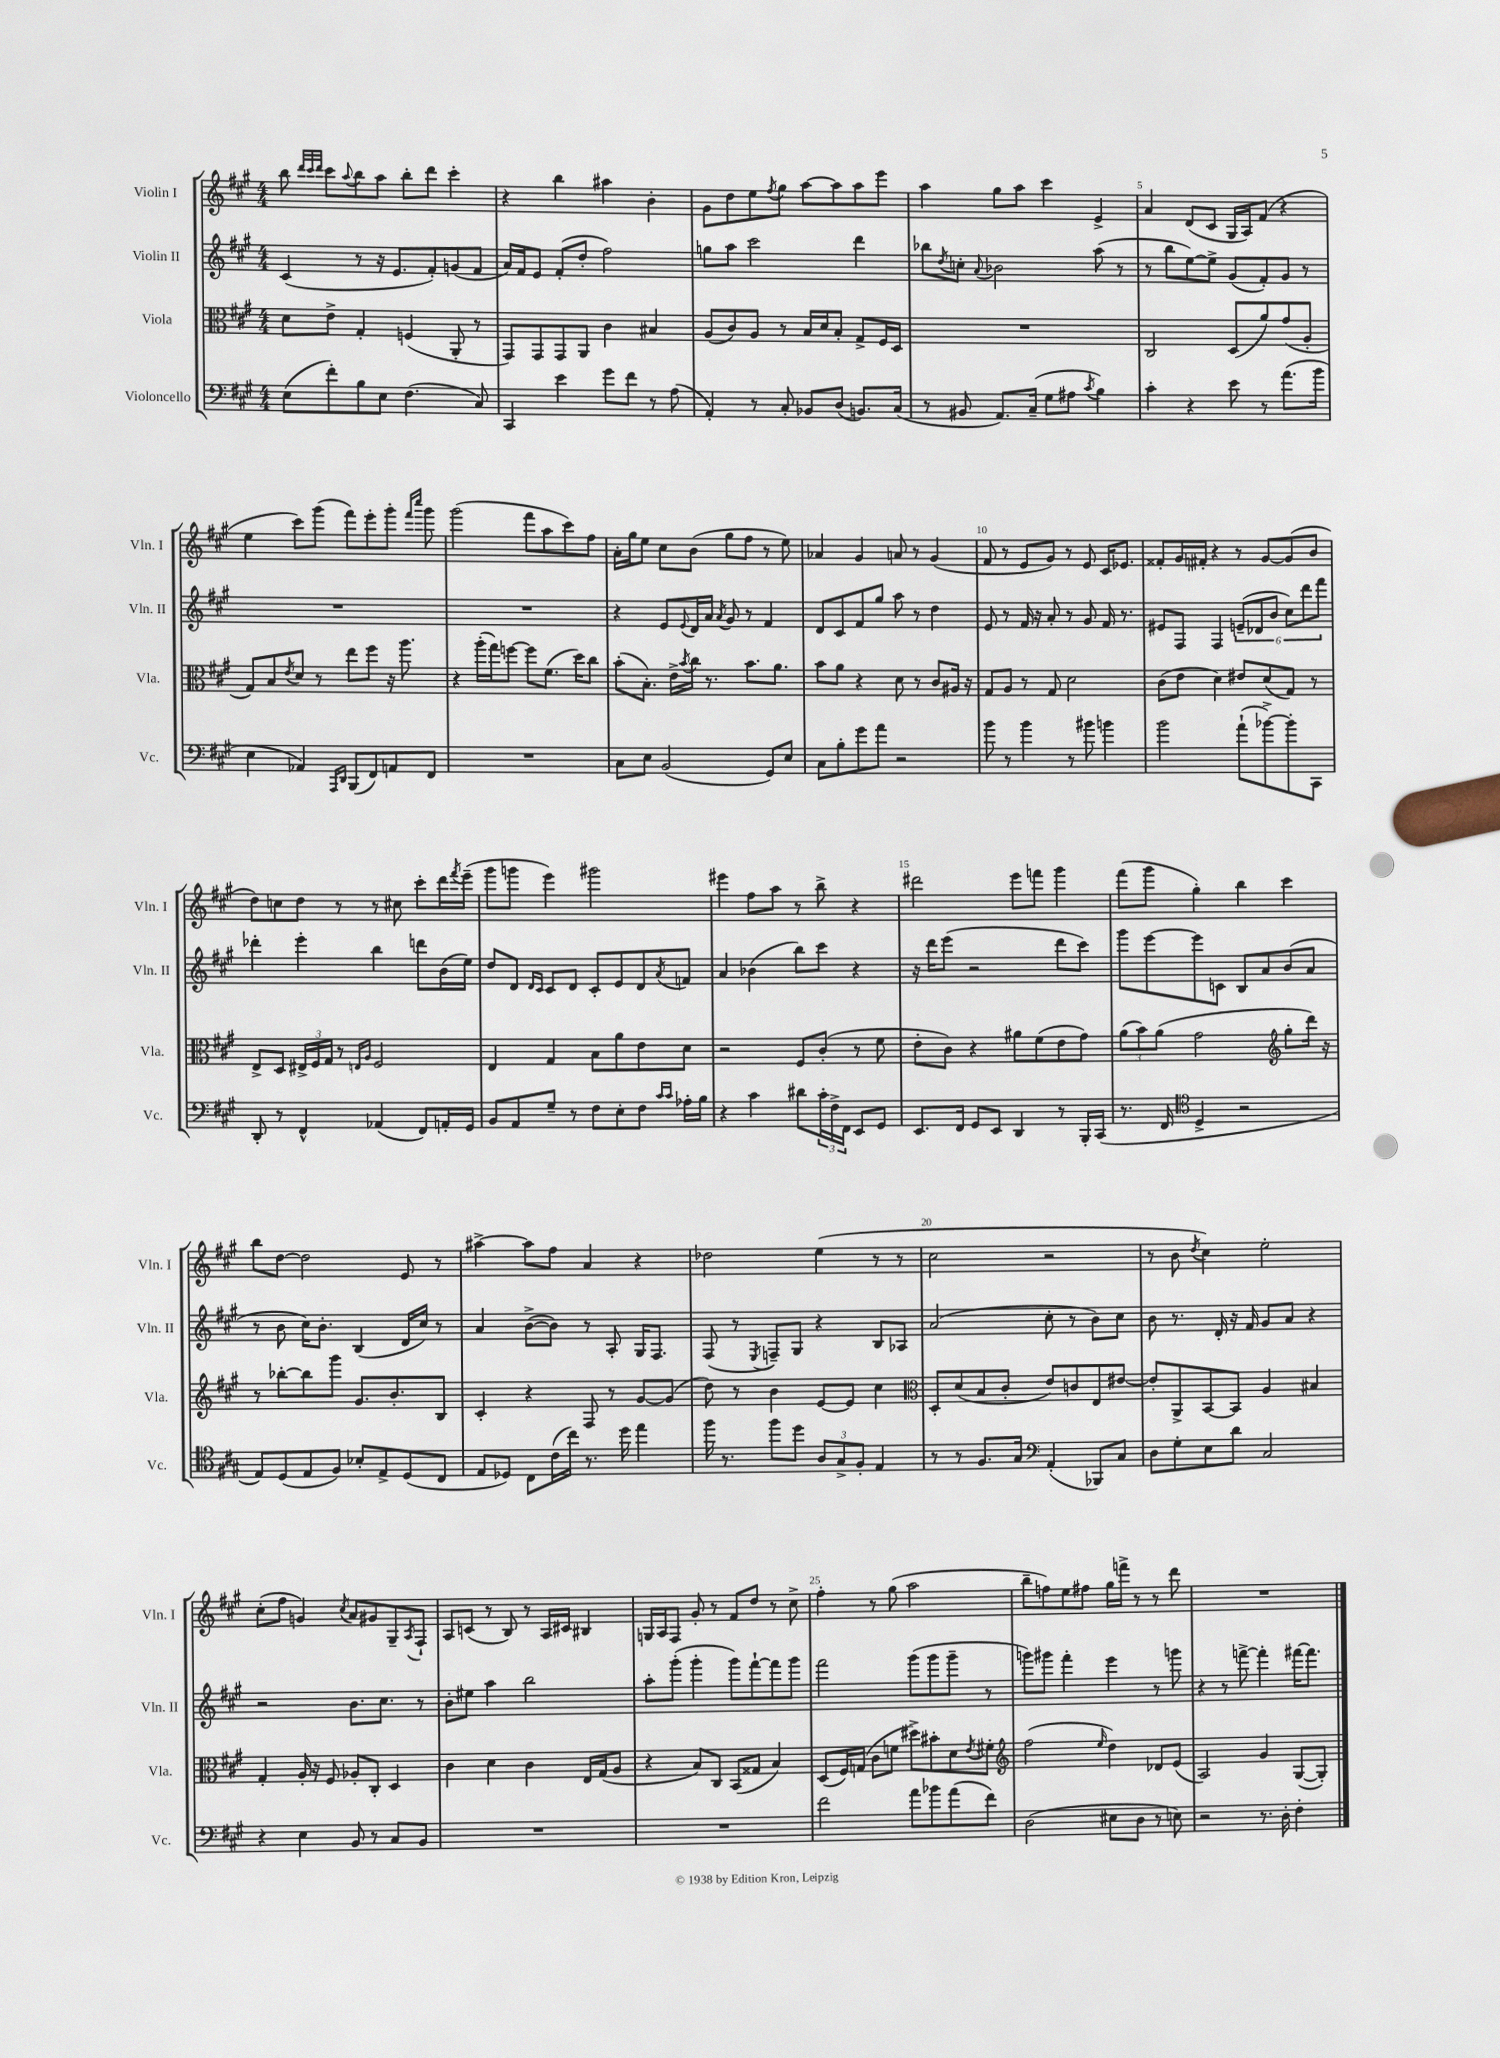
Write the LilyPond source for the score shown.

<<
\new StaffGroup <<
\new Staff = "s0" \with { instrumentName = "Violin I" shortInstrumentName = "Vln. I" } {
    \clef treble \key a \major \numericTimeSignature \time 4/4
    b''8 \grace { d'''32 cis'''32 d'''32 } cis'''8 \appoggiatura { a''8 } b''8 a''8 b''8-. d'''8 cis'''4-. |
    r4 b''4 ais''4 b'4-. |
    gis'8 d''8 e''8 \acciaccatura { fis''8 } gis''8 a''8~ a''8 a''8 e'''8 |
    a''4 gis''8 a''8 cis'''4 e'4-> |
    a'4 d'8( cis'8 gis16 a16) fis'8( r4 |
    e''4 cis'''8) gis'''8( fis'''8) e'''8-. gis'''8-. \grace { fis'''16 cis''''16 } gis'''8 |
    gis'''2( fis'''8 a''8 cis'''8) fis''8 |
    a'16-. gis''16 e''8 cis''8 b'8( gis''8 fis''8 r8 e''8) |
    aes'4 gis'4 a'8 r8 gis'4( |
    fis'8 r8 e'8 gis'8) r8 e'8 cis'16 ees'8. |
    fisis'8-. gis'16 fis'16-. r4 r8 gis'8~ gis'8( b'8 |
    d''8) c''8 d''8 r8 r8 cis''8 cis'''8-. d'''16 \acciaccatura { fis'''8 } e'''16--( |
    gis'''8 g'''8 e'''4) gis'''2 |
    eis'''4 fis''8 a''8 r8 b''8-> r4 |
    dis'''2 e'''8 f'''8 gis'''4 |
    fis'''8( gis'''8 gis''4-.) b''4 cis'''4 |
    b''8 d''8~ d''2 e'8 r8 |
    ais''4~-> ais''8 fis''8 a'4 r4 |
    des''2 e''4( r8 r8 |
    cis''2 r2 |
    r8 b'8 \acciaccatura { d''8 } cis''4) e''2-. |
    cis''8-.( fis''8 g'4) \acciaccatura { cis''8 } a'8 gis'8 gis8-- \acciaccatura { a8 } fis8-! |
    a8 c'8( r8 b8) r8 a16 cis'16 bis4 |
    g16 a16 fis8 gis'8-. r8 fis'8 d''8 r8 cis''8-> |
    fis''4-. r8 gis''8( a''2 |
    b''8-- f''8) e''8 fis''8 gis''16 f'''16-> r8 r8 d'''8 |
    R1 \bar "|." |
}
\new Staff = "s1" \with { instrumentName = "Violin II" shortInstrumentName = "Vln. II" } {
    \clef treble \key a \major \numericTimeSignature \time 4/4
    cis'4( r8 r16 e'8. fis'8-.) g'8( fis'8 |
    a'16) fis'16 e'8 fis'8-.( d''8-. fis''2) |
    g''8 a''8 cis'''2 d'''4 |
    bes''8 \acciaccatura { d''8 } c''8-. \appoggiatura { a'8 } bes'2 a''8( r8 |
    r8 b''8 e''8~) e''8-> gis'8( fis'8-.) gis'8 r8 |
    R1 |
    R1 |
    r4 e'8 \appoggiatura { e'8 } d'16 a'16 \acciaccatura { a'8 } gis'8 r8 fis'4 |
    d'8 cis'8 fis'8 gis''8 a''8 r8 d''4 |
    e'8 r8 fis'16 r16 a'8-. r8 gis'8 fis'16 r8. |
    eis'8 fis8 fis4 \tuplet 6/4 { e'8--( des'8 b'8 cis''8) d'''8 fis'''8 } |
    des'''4-. e'''4-. b''4 d'''8 b'16( e''16) |
    d''8 d'8 \grace { d'16 cis'16 } cis'8 d'8 cis'8-. e'8 d'8 \acciaccatura { a'8 } f'8 |
    a'4 bes'4( b''8) cis'''8 r4 |
    r16 d'''16 e'''8( r2 d'''8 cis'''8) |
    gis'''8 e'''8~ e'''8 c'8 b8 a'8 b'8( a'8 |
    r8 b'8 cis''16) b'8.-. b4( d'16 cis''16) r8 |
    a'4 b'8~->( b'8) r8 a8-. gis16 fis8. |
    fis8( r8 \acciaccatura { e8 } f8--) gis8 r4 b8 aes8 |
    a'2( cis''8-. r8 b'8) cis''8 |
    b'8 r8. d'16-. r16 fis'16 gis'8 a'8 r4 |
    r2 b'8. cis''8. r8 |
    b'8-. eis''8 a''4 b''2 |
    a''8-. gis'''8-.( gis'''4-. gis'''8) fis'''8~-! fis'''8 gis'''8 |
    fis'''2 gis'''8( gis'''8 gis'''8-- r8 |
    g'''8) gis'''8 fis'''4-. e'''4 r8 g'''8 |
    r4 r8 f'''8~-> f'''4-. fis'''16~ fis'''8. \bar "|." |
}
\new Staff = "s2" \with { instrumentName = "Viola" shortInstrumentName = "Vla." } {
    \clef alto \key a \major \numericTimeSignature \time 4/4
    d'8 e'8-> gis4-. f4( a,8-. r8 |
    gis,8) gis,8 gis,8 a,8 cis'4 bis4 |
    a8( cis'8) a8 r8 b16 d'16 b8-. gis8-> fis16 d16 |
    R1 |
    cis2 d8( a'8) gis'8( a8-. |
    gis8) b8 \acciaccatura { e'8 } d'8 r8 e''8 fis''8 r16 a''8. |
    r4 a''16-.( gis''16) f''8~ f''8 fis'8.( d''16) cis''8 |
    b'8-.( b8.-.) e'16-> \acciaccatura { b'8 } cis''16 r8. b'8. a'8. |
    b'8 a'8 r4 d'8 r8 cis'8 ais16 r16 |
    gis8 a8 r8 gis8 d'2 |
    cis'8( e'8 d'4) eis'8 d'8( gis8) r8 |
    e8-> d8 \tuplet 3/2 { eis16-> fis16 gis16 } r8 \grace { e16 a16 } fis2 |
    e4 gis4 b8 a'8 e'8 d'8 |
    r2 fis8 cis'8-.( r8 fis'8 |
    e'8-. cis'8) r4 ais'8 fis'8( e'8 gis'8) |
    \tuplet 3/2 { a'8( b'8) a'8( } gis'2 \clef treble gis''8-. d'''16) r16 |
    r8 bes''8~-. bes''8 gis'''8 gis'8. b'8.-. b8 |
    cis'4-. r4 fis8 r8 gis'8~ gis'8( |
    d''8) r8 b'4 e'8~ e'8 cis''4 |
    \clef alto d8-. d'8( b8 cis'8-. e'8) c'8 e8 eis'8~ |
    eis'8-. a,8-> b,8~ b,8 a4 bis4 |
    gis4-. a16-. r16 fis8 aes8-. cis8-. d4 |
    cis'4 d'4 cis'4 e16 gis16( a8 |
    r4 b8) cis8 b,8( gisis8 b4) |
    d8( fis16) g16( cis'8 f'8 dis''8->) bis'8-. d'8 \acciaccatura { e'8 } fis'8-. |
    \clef treble fis''2( \grace { e''16 } d''4) des'8 e'8( |
    a2) gis'4 gis8~( gis8-.) \bar "|." |
}
\new Staff = "s3" \with { instrumentName = "Violoncello" shortInstrumentName = "Vc." } {
    \clef bass \key a \major \numericTimeSignature \time 4/4
    e8( fis'8-.) b8 e8 fis4.( cis8) |
    cis,4 e'4 gis'8 fis'8 r8 a8( |
    a,4-.) r8 cis8-. bes,8 d8( b,8.) cis16( |
    r8 bis,8 a,8.) cis16--( gis8 ais8 \acciaccatura { cis'8 } b4) |
    cis'4-. r4 e'8 r8 a'8.( b'16 |
    e4 aes,4) \grace { a,,16 d,16 } b,,8( fis,8) a,8 fis,8 |
    R1 |
    cis8 e8 b,2( gis,8) e8 |
    cis8 b8-. gis'8 a'8 r2 |
    b'8 r8 b'4 r8 bis'8 b'4 |
    b'2 a'8-!( bes'8~->) bes'8-. cis,8 |
    d,8-. r8 fis,4-^ aes,4( fis,8) a,16-. gis,16 |
    b,8 a,8 gis8-- r8 fis8 e8-. fis8 \grace { cis'16 cis'16 } aes16-. b16 |
    r4 cis'4 dis'8 \tuplet 3/2 { cis'16-. fis16-> fis,16 } e,8 gis,8 |
    e,8. fis,16 gis,8 e,8 d,4 r8 b,,16-. cis,16( |
    r8. fis,16 \clef tenor d4-> r2 |
    e8) d8( e8 fis8) bes8-. e8-> d8( cis8 |
    e8 des8) cis8 cis'16( cis''16) r8. d''16 e''4 |
    fis''16 r8. fis''8 d''8 \tuplet 3/2 { a8 gis8-> fis8-. } e4 |
    r8 r8 fis8. gis16 \clef bass a,4-.( bes,,8) cis8 |
    d8 gis8-. e8 d'8 cis2 |
    r4 e4 b,8 r8 cis8 b,8 |
    R1 |
    R1 |
    fis'2 a'8 bes'8 a'8( fis'8) |
    d2( eis8 d8 r8 e8) |
    r2 r8. d16-. fis4-. \bar "|." |
}
>>
>>
\layout { \context { \Score \override BarNumber.break-visibility = ##(#f #t #t) barNumberVisibility = #(every-nth-bar-number-visible 5) } }
